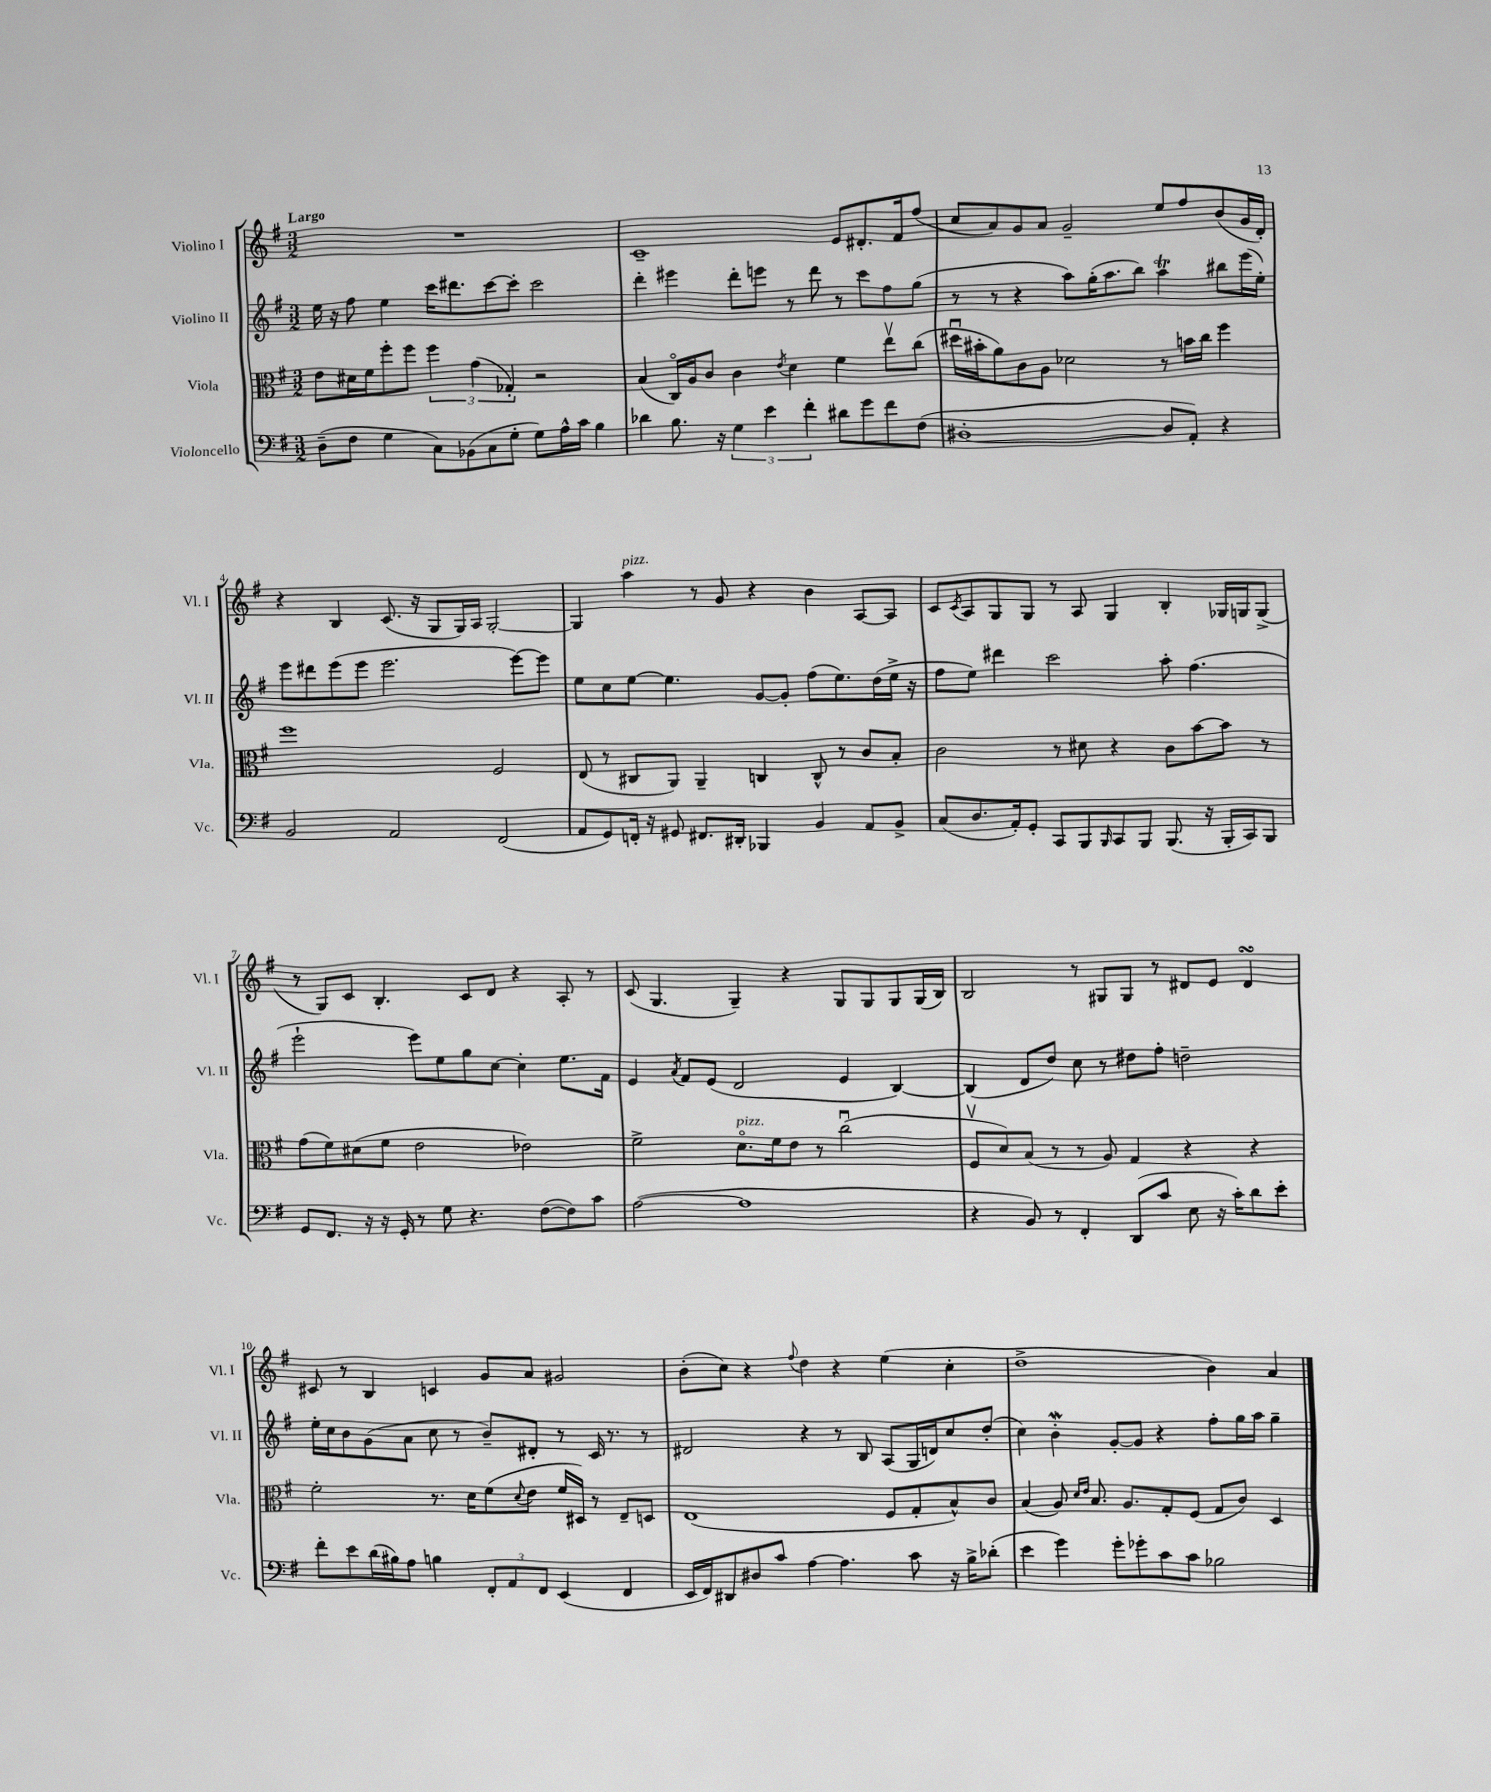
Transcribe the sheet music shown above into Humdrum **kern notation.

**kern	**kern	**kern	**kern
*staff4	*staff3	*staff2	*staff1
*clefF4	*clefC3	*clefG2	*clefG2
*k[f#]	*k[f#]	*k[f#]	*k[f#]
*M3/2	*M3/2	*M3/2	*M3/2
(8D~	8e	16ee	1.r
.	.	16r	.
8F#	16d#	8ff#	.
.	16f#	.	.
4G	8ff#'	4ee	.
.	8ff#	.	.
8C)	6ff#	16ccc	.
.	.	8.ddd#	.
(8BB-	.	.	.
.	(6g	.	.
8C	.	[8ccc	.
.	6G-')	.	.
8G'	.	8ccc']	.
8G)	2r	2ccc	.
16A^^	.	.	.
16c	.	.	.
4B	.	.	.
=	=	=	=
4d-	(4B	4ddd'	1c~
8.B	16Co)	4eee#	.
.	16A	.	.
.	8c	.	.
16r	.	.	.
6G	4c	8ddd'	.
.	.	8eee	.
6e	.	.	.
.	8qe	.	.
.	4d	8r	.
6f#'	.	.	.
.	.	8ddd	.
8d#	4f#	8r	8e
8g	.	8ccc	8.d#'
8f#	8eev	8ff#	.
.	.	.	16f#
(8F#	(8cc	(8gg	(8ff#
=	=	=	=
[1D#'	16dd#u	8r	8cc
.	16b#'	.	.
.	8a)	8r	8a)
.	8c	4r	8g
.	8A	.	8a
.	2d-	8aa)	2g~
.	.	(16gg'	.
.	.	8.aa	.
.	.	8bb)	.
8D#]	8r	4aa	8ee
8AA')	16b	.	8ff#
.	16cc	.	.
4r	4ff#	8bb#	(8b
.	.	(16eee	16g
.	.	16ee')	16d')
=	=	=	=
2BB	1ff#	8eee	4r
.	.	8ddd#	.
.	.	(8eee	4B
.	.	8eee	.
2AA	.	2.eee	(8.c
.	.	.	16r
.	.	.	8G
.	.	.	16G)
.	.	.	16A
(2FF#	2F#	.	[2G'
.	.	[8eee)	.
.	.	8eee]	.
=	=	=	=
8AA	(8E	8ee	4G]
8GG)	8r	8cc	.
16FF'	8C#	[8ee	4aa
16r	.	.	.
8GG#	8AA)	4.ee]	.
8.FF#	4AA~	.	8r
.	.	.	8g
16DD#'	.	.	.
4BBB-	4C	[8g	4r
.	.	8g']	.
4BB	8C^^	(8ff#	4b
.	8r	8.ee)	.
8AA	8c	.	[8A
.	.	(16dd	.
8BB^	8B'	16ee^	8A]
.	.	16r	.
=	=	=	=
(8C	2c	8ff#	8c
.	.	.	8qc
8.D	.	8ee)	8A
.	.	4ddd#	8G
16AA')	.	.	.
8GG'	.	.	8G
8CC	8r	2ccc	8r
8BBB	8d#	.	8A
16qqBBB	.	.	.
8CC	4r	.	4G
8BBB	.	.	.
(8.BBB	8c	8aa'	4B'
.	[8b	(4.ff#	.
16r	.	.	.
16BBB'	8b]	.	16G-
16CC)	.	.	16G
8BBB	8r	.	(8G^
=	=	=	=
8GG	(8g	2eee`	8r
8.FF#	8f#)	.	8G)
.	(8d#	.	8c
16r	.	.	.
16r	8f#	.	4.B'
16GG'	.	.	.
8r	2e	8eee)	.
8G	.	8ee	.
4.r	.	8gg	8c
.	.	[8cc	8d
.	2e-)	4cc']	4r
([8F#	.	.	.
8F#])	.	8.ee	8A'
8c	.	.	8r
.	.	16f#	.
=	=	=	=
([2A	2f#^	4e	(8c
.	.	.	4.G
.	.	8qa	.
.	.	8f#	.
.	.	(8e	.
1A]	8.do	2d	4G~)
.	16f#	.	.
.	8e	.	4r
.	8r	.	.
.	(2ccu	4e	8G
.	.	.	8G
.	.	[4B)	8G
.	.	.	(16G
.	.	.	16B)
=	=	=	=
4r	8F#v	(4B]	2B
.	8d)	.	.
8BB)	(8B	8d	.
8r	8r	8dd)	.
4FF#'	8r	8cc	8r
.	8A)	8r	8G#
(8DD	4G	8dd#	8G#
8c	.	8ff#'	8r
8E	4r	2dd~	8d#
16r	.	.	8e
16c')	.	.	.
8d	4r	.	4d#
8e'	.	.	.
=	=	=	=
8f#'	2f#'	16ee'	8c#
.	.	16cc	.
8e	.	8b	8r
(16d	.	(8g	4B
16B#)	.	.	.
8A	.	8a	.
4B	8.r	8cc	4c
.	.	8r	.
.	16d	.	.
12FF#'	(8f#	8b~)	8g
12AA	.	.	.
.	8qqd	.	.
.	8e	8d#'	8a
12FF#	.	.	.
(4EE	16f#	8r	2g#
.	16D#)	.	.
.	8r	16c	.
.	.	8.r	.
4FF#	8E~	.	.
.	8D	8r	.
=	=	=	=
16EE	(1E	2d#	(8b'
16FF#)	.	.	.
8DD#	.	.	8cc)
8D#	.	.	4r
8c	.	.	.
.	.	.	8qqff#
[4A	.	4r	4dd
4.A]	.	8r	4r
.	.	8B	.
.	8F#	(8A	(4ee
8c	8G'	16G	.
.	.	16d)	.
16r	8B^^)	8cc	4cc'
16B^	.	.	.
(8d-'	8c	(8dd'	.
=	=	=	=
4e	(4B	4cc)	1dd^
4g)	8A)	4b'	.
.	16qqd	.	.
.	16qqe	.	.
.	8.B	.	.
8g'	.	[8g'	.
.	8.A	.	.
8g-'	.	8g]	.
8c	8G'	4r	.
8c	(8F#	.	.
2B-	8G	8ff#'	4b)
.	8c)	16gg	.
.	.	16aa	.
.	4D	4gg~	4a
==	==	==	==
*-	*-	*-	*-
